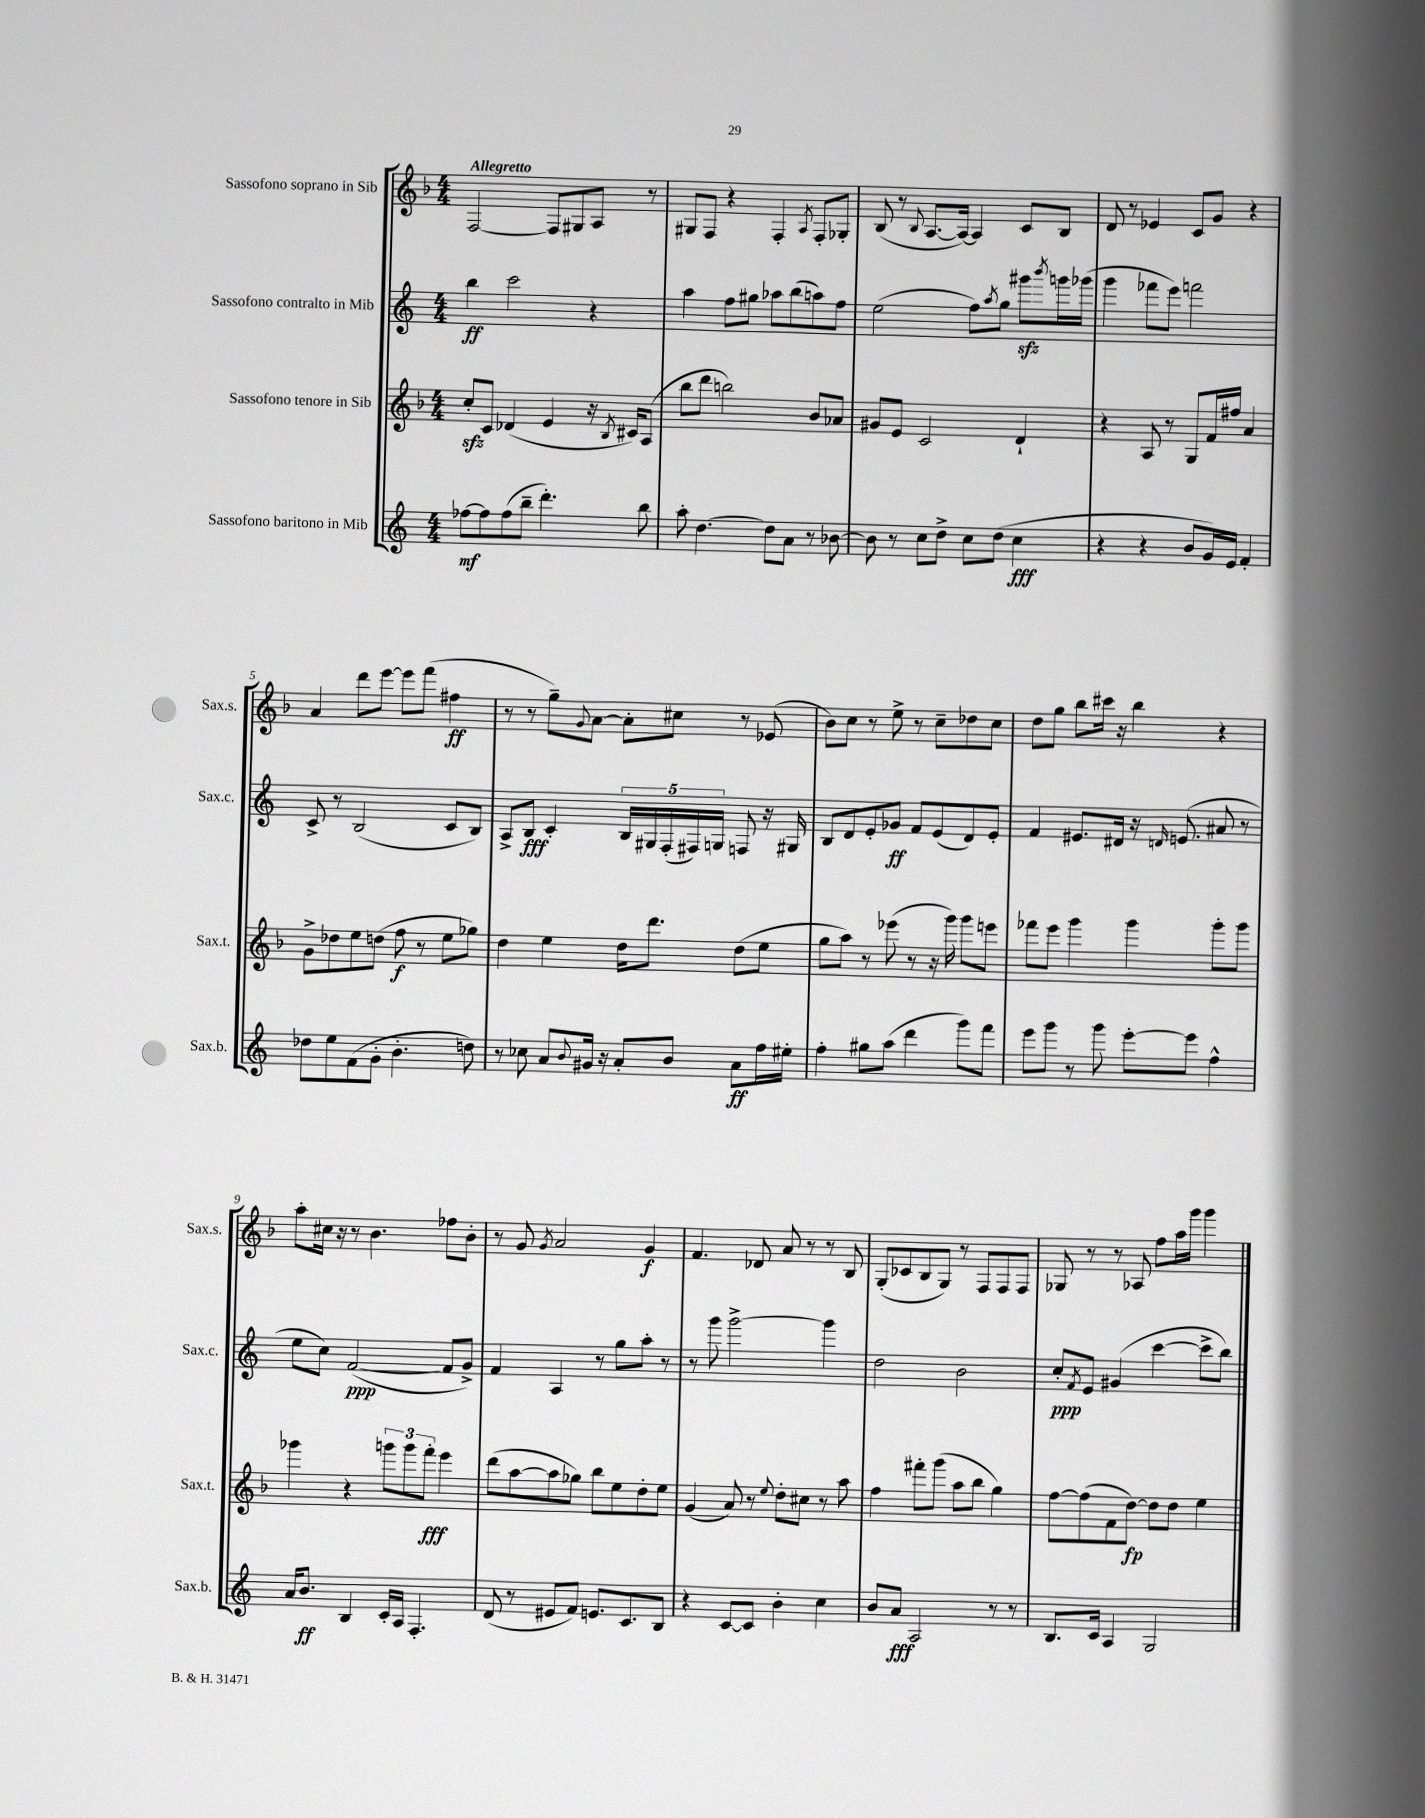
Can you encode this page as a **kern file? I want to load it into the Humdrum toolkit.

**kern	**kern	**kern	**kern
*staff4	*staff3	*staff2	*staff1
*clefG2	*clefG2	*clefG2	*clefG2
*k[]	*k[b-]	*k[]	*k[b-]
*M4/4	*M4/4	*M4/4	*M4/4
[8ff-	8cc'	4bb	[2F
8ff-]	8c	.	.
(8ff-	(4d-	2ccc	.
8bb~	.	.	.
4.ddd')	4e	.	8F]
.	.	.	8G#
.	16r	4r	8A
.	8qB-	.	.
.	16c#)	.	.
8bb	(8A	.	8r
=	=	=	=
8aa'	8bb-	4aa	8G#
[4.dd	8ddd	.	8F
.	2bb)	8ff	4r
.	.	8gg#	.
8dd]	.	8aa-	4F'
8a	.	(8bb	.
.	.	.	8qA
8r	8b-	8aa)	8F'
[8b-	8a-	8ff	8G-'
=	=	=	=
8b-]	8g#	(2ee	(8B-
8r	8e	.	8r
.	.	.	8qqB-
8cc	2c	.	[8.A
8dd^	.	.	.
.	.	.	16A_)
8cc	.	8ff)	4A]
.	.	8qaa	.
(8dd	.	8gg	.
4cc	4d`	8ggg#	8c
.	.	8qbbb	.
.	.	16ggg	8B-
.	.	(16ggg-	.
=	=	=	=
4r	4r	4ggg	8d
.	.	.	8r
4r	8A	8fff-	4e-
.	8r	8eee)	.
8b	8G	2fff	8c
16g)	16f	.	8g
16e	16ff#	.	.
4f'	4a	.	4r
=	=	=	=
8dd-	8g^	8c^	4a
8ee	8dd-	8r	.
(8f	8ee	(2B	8ddd
8g'	(8dd	.	[8eee
4.b'	8ff	.	8eee]
.	8r	.	(8fff
.	8ee	8c	4ff#
8dd)	8gg-)	8B)	.
=	=	=	=
8r	4dd	8A^	8r
8cc-	.	8B	8r
8a	4ee	4c'	8gg~)
8qqb	.	.	8qqg
16g#	.	.	[8a
16r	.	.	.
8a'	16dd	20B	8a']
.	.	20G#	.
.	8.ddd	.	.
.	.	(20F'	.
8b	.	.	8cc#
.	.	20F#)	.
.	.	20G	.
8a	(8dd	8F	8r
16ff	8ee	16r	(8e-
16ee#'	.	16G#	.
=	=	=	=
4ff'	8gg	8B	8b-)
.	8aa)	8d	8cc
8gg#	8r	8e'	8r
(8aa	(8eee-	8g-	8ee^
4ddd	8r	8f	8r
.	16r	(8e	8cc~
.	16ggg)	.	.
8ggg)	8ggg	8d)	8dd-
8fff	8eee	8e'	8cc
=	=	=	=
8eee	8fff-	4f	8dd
8ggg	8eee	.	8gg
8r	4ggg	8.e#	8bb-
8ggg	.	.	16ccc#
.	.	16d#	16r
[8eee'	4ggg	16r	4bb-
.	.	16qqd	.
.	.	(8.e	.
8eee]	.	.	.
4ff^^	8ggg'	8a#	4r
.	8ggg	8r	.
=	=	=	=
16a	4ggg-	8ee	8aa'
8.b	.	.	.
.	.	8cc)	16cc#
.	.	.	16r
4B	4r	([2f	8r
.	.	.	4.b-
16c'	12ggg	.	.
16A	.	.	.
.	12ggg	.	.
4.F'	.	.	.
.	12fff'	.	.
.	4eee	8f]	8ff-
.	.	8g^)	8b-'
=	=	=	=
(8d	(8ddd	4f	8r
8r	[8aa	.	8g
.	.	.	8qg
8e#	8aa]	4A	2a
8f)	8gg-)	.	.
8.e	8bb-	8r	.
.	8ee	8gg	.
8.c	.	.	.
.	8dd'	8aa'	4g
8B	8ee	8r	.
=	=	=	=
4r	(4g	8r	4.f
.	.	8ggg	.
[8c	8a)	[2ggg^	.
8c]	8r	.	8d-
.	8qqee	.	.
4b'	8dd'	.	8a
.	8cc#	.	8r
4cc	8r	4ggg]	8r
.	8aa	.	8B-
=	=	=	=
8b	4ff	2dd	(8G'
8a	.	.	8c-
2A	8fff#'	.	8B-
.	(8ggg	.	8G)
.	8aa	2b	8r
.	8bb-	.	8F
8r	4gg)	.	8F
8r	.	.	8F
=	=	=	=
8.B	[8ff	8cc'	8G-
.	.	8qf	.
.	(8ff]	8e	8r
16c	.	.	.
4A	8f	(4g#	8r
.	[8dd)	.	8A-
2G	8dd]	[4ccc	8ff
.	8dd	.	16aa
.	.	.	16ggg
.	4ee	8ccc^]	4ggg
.	.	8bb)	.
==	==	==	==
*-	*-	*-	*-
